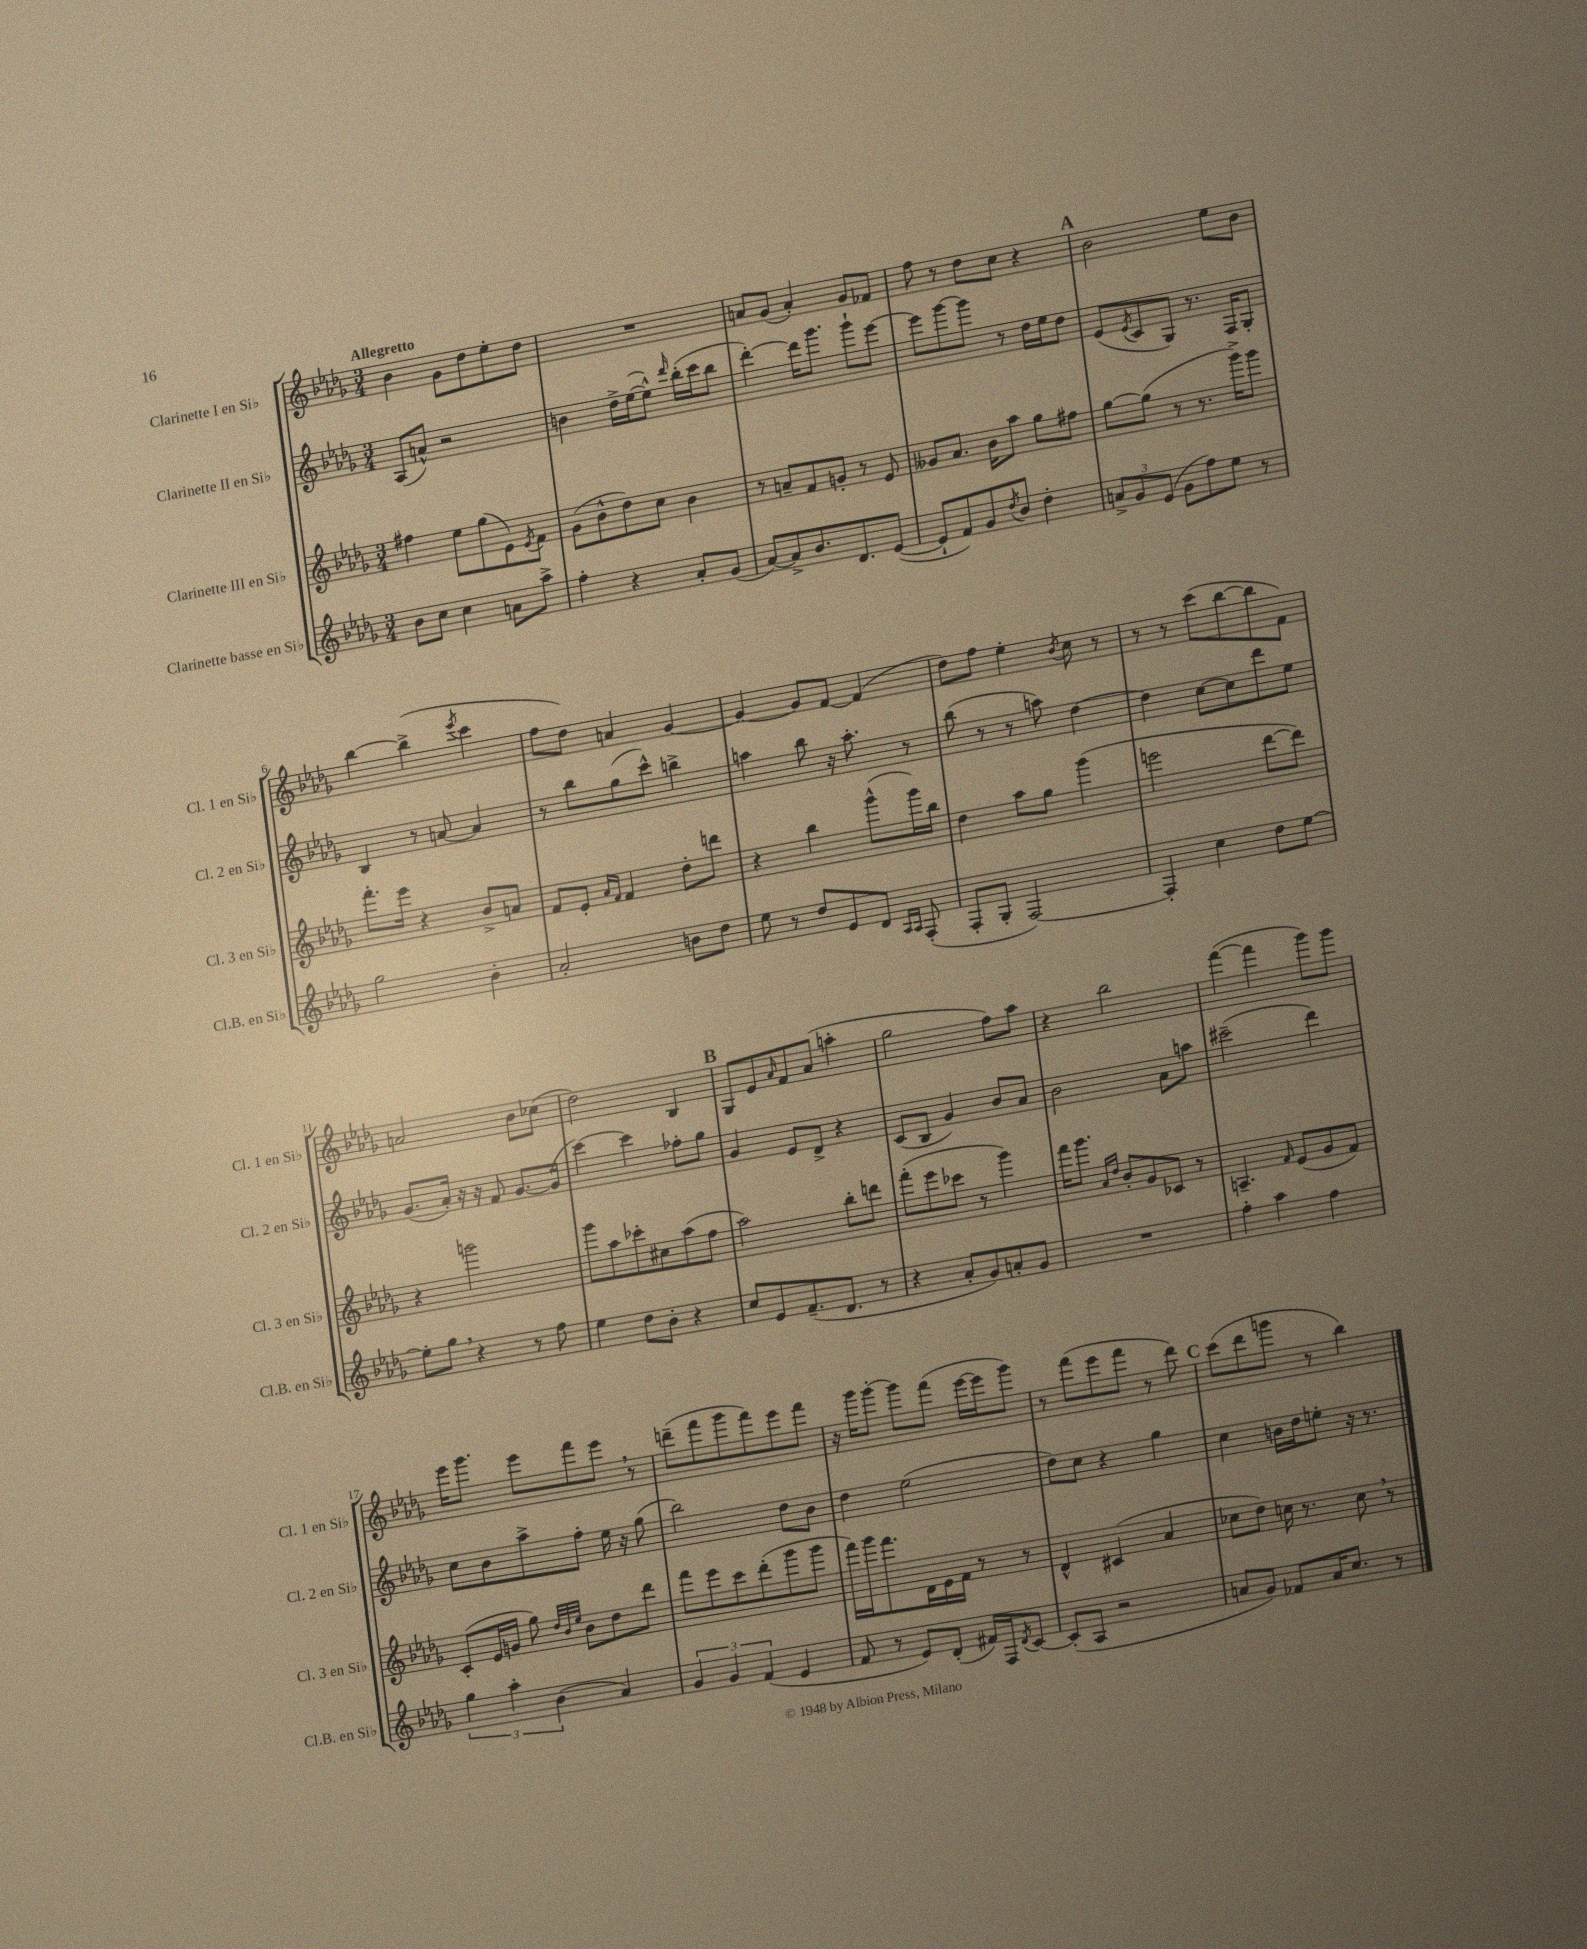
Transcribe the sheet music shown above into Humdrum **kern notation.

**kern	**kern	**kern	**kern
*staff4	*staff3	*staff2	*staff1
*clefG2	*clefG2	*clefG2	*clefG2
*k[b-e-a-d-g-]	*k[b-e-a-d-g-]	*k[b-e-a-d-g-]	*k[b-e-a-d-g-]
*M3/4	*M3/4	*M3/4	*M3/4
8b-	4ff#	(8A-	4b-
8cc	.	8a^^)	.
4cc	8ee-	2r	8g-
.	(8gg-	.	8dd-
8a	8e-)	.	8ee-'
.	8qe-	.	.
8aa-^	8f	.	8dd-
=	=	=	=
4ff'	(8g-	4b	2.r
.	8b-^^	.	.
4r	8dd-)	16dd-^	.
.	.	([16ee-	.
.	8cc	8ee-^^])	.
.	.	16qqddd-	.
8a-'	4b-	(16bb-'	.
.	.	16ccc	.
(8g-	.	8bb-	.
=	=	=	=
[8a-)	8r	[4ddd-')	8a
8a-^]	8a~	.	(8g-
8.b-	8f	16ddd-]	4a')
.	.	8.ggg-	.
.	8g'	.	.
8.d-	.	.	.
.	8r	8ggg-`	8g-
([8e-	8e-	[8eee-	8f-
=	=	=	=
8e-`]	8g--	8eee-]	8ff
8f)	8.a-	[8ggg-	8r
8g-	.	8ggg-]	8dd-
.	16b-	.	.
8qdd-	.	.	.
8b-	8aa-	8r	8cc
4dd-'	8gg-	16dd-	4r
.	.	16ee-	.
.	8ff#	8dd-	.
=	=	=	=
12a^	[8gg-	(8e-	2b-
12g-	.	.	.
.	.	8qe-	.
.	(8gg-]	8c	.
(12e-	.	.	.
8g-	8r	8G-)	.
8ff)	8.r	8.r	.
8ee-	.	.	8ee-
.	16ggg-^)	16F	.
8r	8ggg-	8G-'	8b-
=	=	=	=
2gg-	8.fff'	4B-	[4bb-
.	16eee-	.	.
.	4r	8r	(4bb-^]
.	.	[8a	.
.	.	.	8qeee-
4b-'	8b-^	4a]	4ccc
.	8a	.	.
=	=	=	=
2a-'	8f	8r	8ff
.	8e-'	8bb-	8dd-)
.	16qqa-	.	.
.	16qqf	.	.
.	4f	(8gg-	4a
.	.	8ccc^^)	.
8b	8dd-'	4bb^	[4g-
8dd-	8ddd	.	.
=	=	=	=
8ee-	4r	4aa	4g-_
8r	.	.	.
8dd-	4bb-	8bb-	8g-]
8e-	.	16r	[8f
.	.	8.aa'	.
8d-	(8ggg-^^	.	(4f]
16qqA-	.	.	.
16qqA-	.	.	.
(8F'	16ggg-)	8r	.
.	16bb-	.	.
=	=	=	=
8F'	4dd-	(8bb-	8dd-)
8G-'	.	8r	8ff
[2F)	8aa-	8r	4ee-'
.	8gg-	8aa)	.
.	.	.	8qb-
.	(4ggg-	[4dd-	8cc
.	.	.	8r
=	=	=	=
4F']	2eee	4dd-]	8r
.	.	.	8r
4cc	.	[8cc	(8ccc
.	.	8cc]	[8bb-
8dd-	[8ddd-	8ddd-	8bb-]
[8ee-	8ddd-])	8ee-	8f)
=	=	=	=
8ee-']	4r	(8.g-	2a
8gg-	.	.	.
.	.	16a-')	.
4r	2ggg	16r	.
.	.	16r	.
.	.	8f	.
8r	.	[8.g-	8b-
8ff	.	.	(8cc-
.	.	(16g-]	.
=	=	=	=
4ee-	8ggg-	[4ccc)	2dd-)
.	8aa-	.	.
8dd-	8ccc-'	4ccc]	.
8b-'	8cc#	.	.
4r	(8aa-	8ff-'	4B-
.	8ff	8gg-	.
=	=	=	=
8cc	2aa-)	4g-	8G-
8e-	.	.	8e-
.	.	.	16qqa-
(8.f~	.	8e-	8f
.	.	8d-^	(8a-
8.d-	.	.	.
.	8bb-'	4r	4aa'
8r	8ddd	.	.
=	=	=	=
4r	(8fff'	(8c	2gg-
.	8eee-	8B-	.
8a-'	8ccc-	4g-)	.
8g-)	8r	.	.
8a'	4ggg-)	8b-	8ff)
8g-	.	8a-	8aa-
=	=	=	=
2.r	16fff	2b-	4r
.	8.ggg-	.	.
.	16qqa-	.	.
.	16qqdd-	.	.
.	8b-'	.	2bb-
.	8g-	.	.
.	8c-	8a-	.
.	8r	8aa	.
=	=	=	=
4ff'	4.A~	(2ccc#~	([4fff
4aa-	.	.	4fff]
.	16qqf	.	.
.	(8e-	.	.
4ff	8g-	4ddd-)	8ggg-)
.	8f)	.	8ggg-
=	=	=	=
6gg-	(8c'	8cc	16eee-
.	.	.	8.ggg-
.	16e-	8b-	.
6aa-'	.	.	.
.	16g	.	.
.	8gg-)	8aa-^	8eee-
(6b-	.	.	.
.	32qqdd-	.	.
.	32qqb-	.	.
.	32qqee-	.	.
.	8b-	8ff'	8fff
4a-)	8dd-	16ee-	8eee-
.	.	16r	.
.	8ddd-	(8gg-	8r
=	=	=	=
6g-	8fff	2bb-)	(8ddd~
.	8eee-	.	8fff
6g-	.	.	.
.	8ccc	.	8ggg-
(6f	.	.	.
.	(8ddd-'	.	8fff)
4e-	8ggg-	8dd-	8eee-
.	8ggg-	8b-	8fff
=	=	=	=
8f	16fff)	4dd-	16r
.	16ggg-	.	16ggg-
8r	8.fff	.	[8ggg-'
8e-)	.	(2ee-	8ggg-]
.	16d-	.	.
(8d-'	16e-	.	(8fff
.	16f	.	.
16f#)	8r	.	[16eee-
16F	.	.	16eee-]
8qd-	.	.	.
[8c	8r	.	8ggg-)
=	=	=	=
(8c']	4d-^^	8dd-)	8r
8A-	.	8cc	(8fff
2r	(4c#	4r	8eee-
.	.	.	8fff
.	4a-	4gg-	8r
.	.	.	8ddd-)
=	=	=	=
8a	8cc-	4cc	(8ccc
8g-)	8dd-)	.	8ddd-
8f-	16cc	16b	8ggg
.	8.r	16dd-	.
16a	.	8ee'	8r
8.cc	.	.	.
.	8cc	16r	4bb-)
.	.	8.r	.
8r	8r	.	.
==	==	==	==
*-	*-	*-	*-
